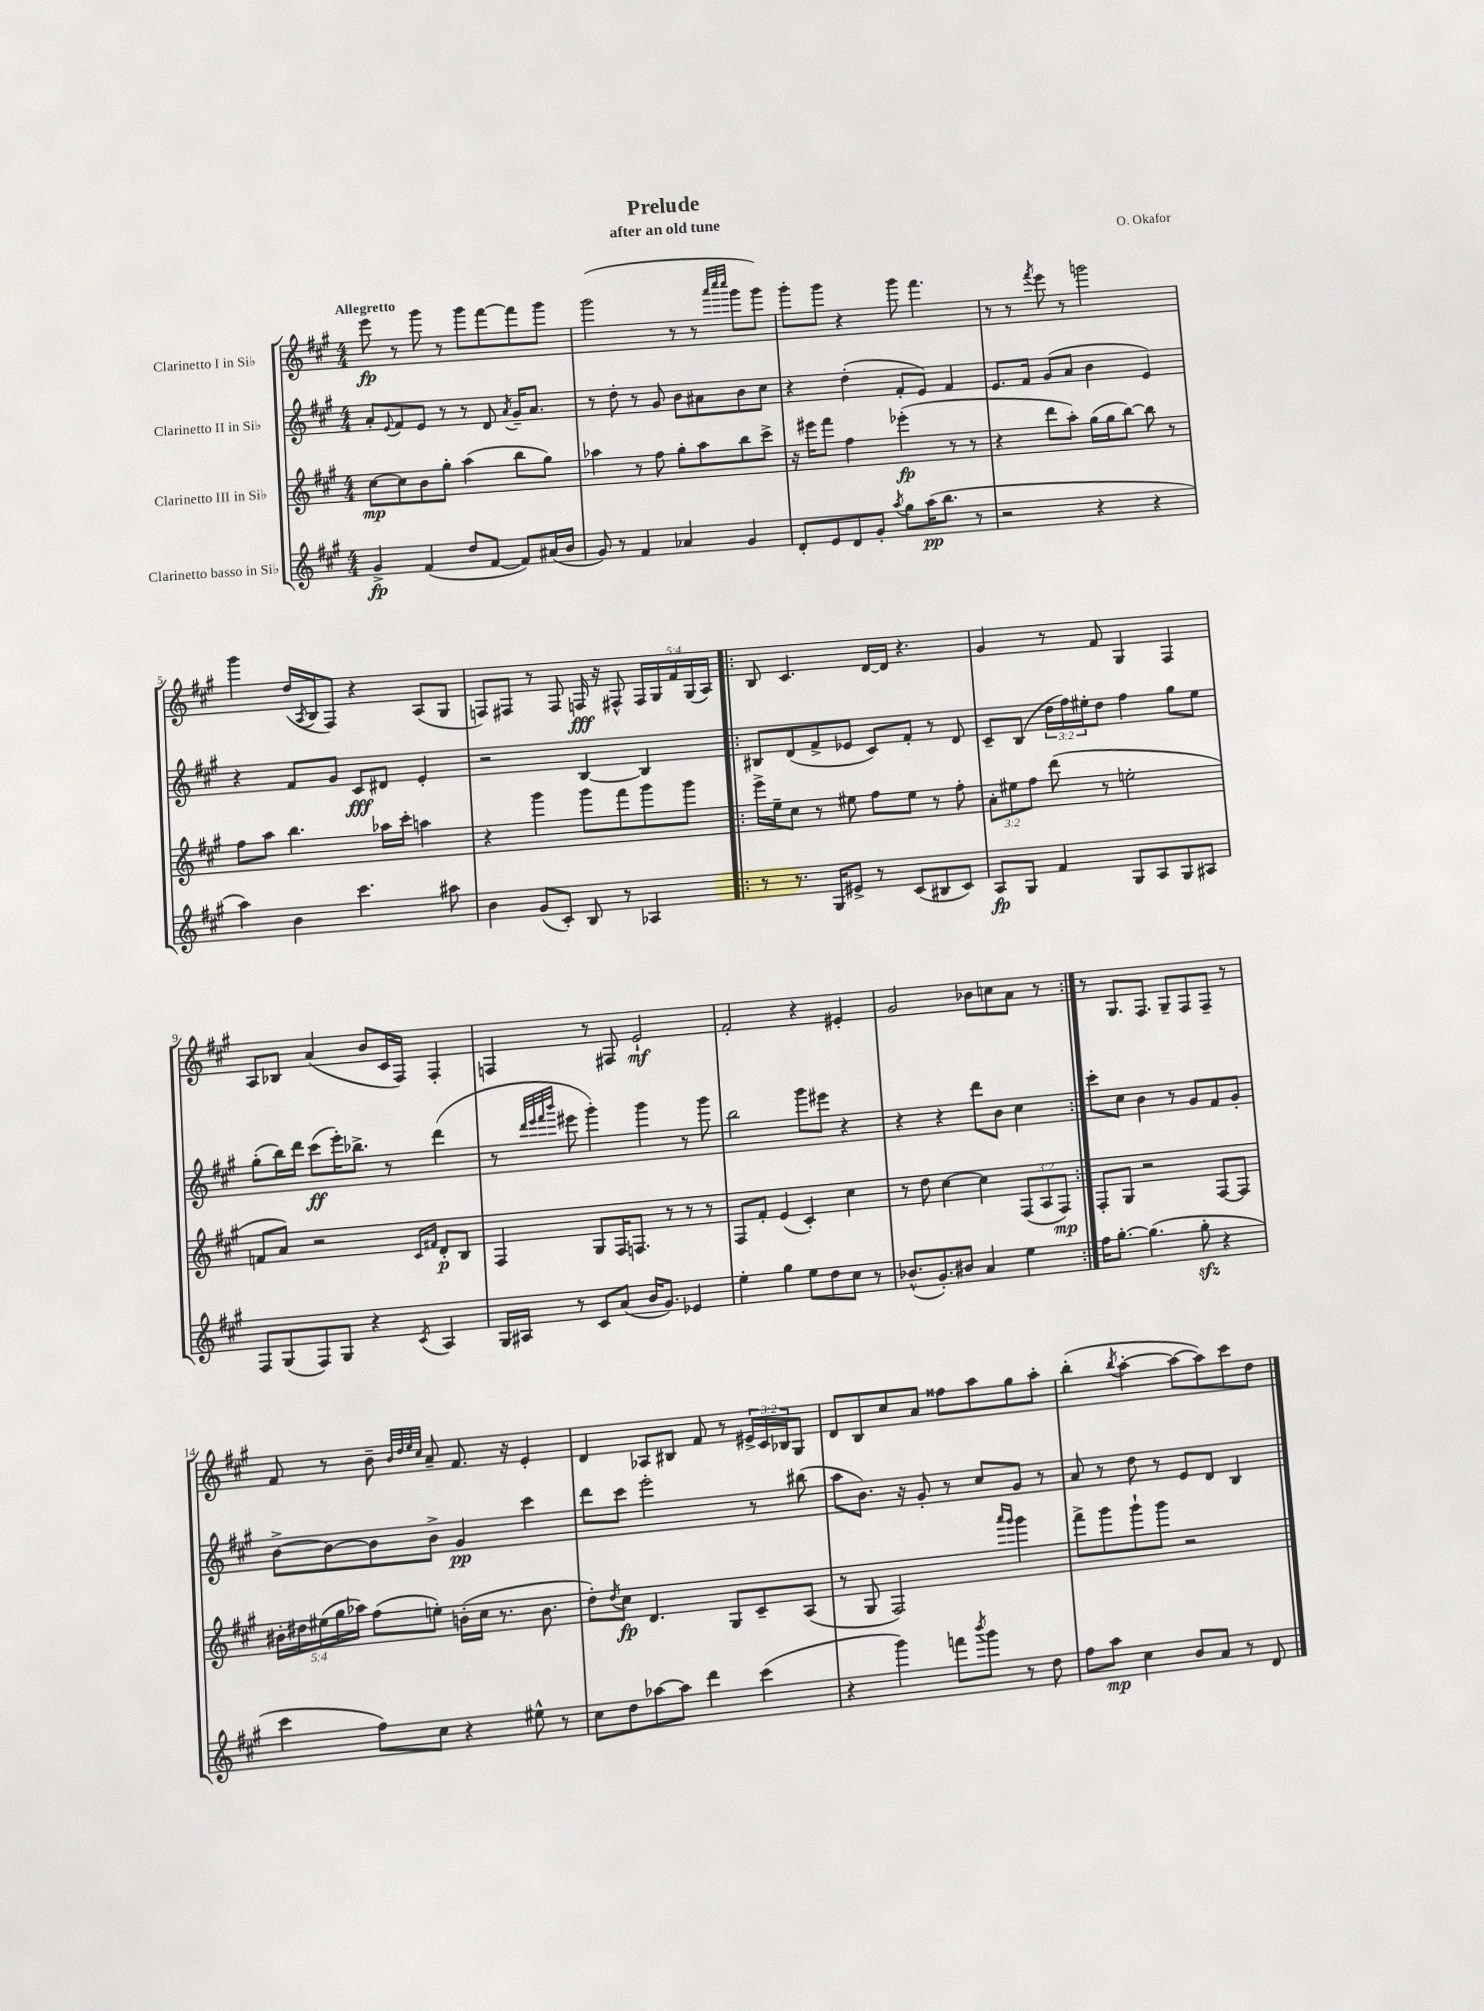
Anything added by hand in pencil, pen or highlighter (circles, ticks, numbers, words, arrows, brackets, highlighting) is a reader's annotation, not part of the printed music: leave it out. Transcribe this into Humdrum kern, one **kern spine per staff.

**kern	**kern	**kern	**kern
*staff4	*staff3	*staff2	*staff1
*clefG2	*clefG2	*clefG2	*clefG2
*k[f#c#g#]	*k[f#c#g#]	*k[f#c#g#]	*k[f#c#g#]
*M4/4	*M4/4	*M4/4	*M4/4
4g#^/	[8cc#\L	8a'/L	8eee\
.	.	8qqe/	.
.	8cc#\]	8f#/	8r
(4f#/	8b\	8e/J	8ggg#\
.	8gg#'\J	8r	8r
8dd/L	(4aa\	8r	8ggg#\L
[8f#/J	.	8d/	[8fff#\
.	.	8qa/	.
8f#/]L)	8bb\L	16g#~/LK	8fff#\]
.	.	8.a/J	.
(16a#/L	8gg#\J)	.	8ggg#\J
16b/JJ	.	.	.
=	=	=	=
8g#/)	4aa-\	8r	(2ggg#\
8r	.	8dd'\	.
4f#/	8r	8r	.
.	8ff#\	8g#/	.
4a-/	8gg#'\L	8b\L	8r
.	8aa-\	8a#\	8r
.	.	.	32qqaaa/LLL
.	.	.	32qqcccc#/
.	.	.	32qqcccc#/JJJ
4g#/	8bb\	8b\	8ggg#\L
.	8ccc#^\J	8cc#\J	8ggg#\J)
=	=	=	=
8d'/L	16r	4r	8ggg#'\L
.	16eee#\LK	.	.
8e/	8fff#\J	.	8ggg#\J
8d/	4ff#\	(4dd'\	4r
8g#'/J	.	.	.
8qaa/	.	.	.
8gg#\L	(4eee-'\	8f#'/L	8ggg#\
(16aa\K	.	8e/J)	4.fff#\
8.bb\J	.	.	.
.	8r	4f#/	.
8r	8r	.	.
=	=	=	=
2r	4r	8.e/L	8r
.	.	.	8r
.	.	16f#/Jk	.
.	.	.	8qfff#/
.	8ddd\L	(8g#/L	8eee\
.	8aa'\J)	8a/J	8r
4r	(16gg#\LL	4b\	2ggg\
.	16gg#\J	.	.
.	[8bb\J)	.	.
4r	8bb\]	4e/)	.
.	8r	.	.
=	=	=	=
4aa\)	8ff#\L	4r	4ggg#\
.	8aa\J	.	.
4b\	4.bb\	8f#/L	(16dd/LL
.	.	.	8qA/
.	.	.	16B/J
.	.	8g#/J	8F#/J)
4.ccc#\	.	8c#/L	4r
.	16aa-\LL	8d#/J	.
.	16ccc#'\JJ	.	.
.	4aa\	4e'/	(8A/L
8aa#\	.	.	8G#/J
=	=	=	=
4b\	4r	2r	8F/L)
.	.	.	8F#/J
(8g#/L	4ggg#\	.	8r
8c#'/J)	.	.	8F#/
8B/	8ggg#\L	[4B/	16F/
.	.	.	16r
8r	8fff#\	.	8F#^^/
4A-/	8ggg#\	4B/]	20F#/LL
.	.	.	20G#/
.	.	.	20f#/
.	8ggg#\J	.	.
.	.	.	(20G#/
.	.	.	20A/JJ)
=!|:	=!|:	=!|:	=!|:
8r	16eee^\LL	8B#/L	8B/
.	16ee~\J	.	.
8.r	8cc#\J	(8d/	4.c#/
.	8r	8f#^/	.
16G#/LK	.	.	.
8e#^/J	8ee#\	8e-/J	.
8r	8ff#\L	8c#/L)	[16d/LL
.	.	.	16d/]JJ
(8c#/L	8ee#\J	8f#'/J	4.r
8B#/	8r	8r	.
8c#/J)	8ff#'\	8d/	.
=	=	=	=
8A/L	12a'\L	8c#~/L	4g#/
.	12ee#\	.	.
8G#/J	.	(8B/J	.
.	12ff#\J	.	.
4f#/	(8ddd\	24dd\LL	8r
.	.	24ff#\)	.
.	.	24ee#'\J	.
.	8r	8dd\J	8f#/
8G#/L	2ee'\	4ff#\	4G#/
8A/	.	.	.
8G#/	.	8gg#\L	4F#/
8A#/J	.	8ee#\J	.
=	=	=	=
8F#/L	8f/L	(8gg#'\L	8A/L
(8G#/	8a/J)	16bb\L)	8B-/J
.	.	16ddd\JJ	.
8F#/)	2r	(8ccc#\L	(4a/
8G#/J	.	16eee'\K)	.
.	.	8.bb-^\J	.
4r	.	.	8b/L
.	.	8r	16c#/L
.	.	.	16F#/JJ)
.	16qqc#/LL	.	.
8qc#/	16qqf#/JJ	.	.
4A/	8d'/L	(4ddd\	4F#'/
.	8B/J	.	.
=	=	=	=
16G#/LL	4F#/	8r	4F/
16A#/JJ	.	.	.
.	.	32qqddd/LLL	.
.	.	32qqeee/	.
.	.	32qqfff#/	.
.	.	32qqbbb/JJJ	.
8r	.	8eee#\	.
8c#/L	8G#/L	4ggg#'\)	8r
(8a/J	16F#/K	.	8F#/
.	8.F/J	.	.
16b/LK	.	4ggg#\	2e`/
8.g#/J)	.	.	.
.	8r	.	.
4e-/	8r	8r	.
.	8r	8ggg#\	.
=	=	=	=
4ee'\	8F#/L	2bb\	2f#'/
.	8f#'/J	.	.
4gg#\	(4e/	.	.
8ee\L	4c#'/)	8ggg#\L	4r
8dd\	.	8eee#\J	.
8cc#\J	4cc#\	4r	4e#'/
8r	.	.	.
=	=	=	=
(8.b-^^/L	8r	4r	2g#/
.	8dd\	.	.
8.g#'/)	.	.	.
.	[4cc#\	4r	.
8b#/J	.	.	.
4a/	4cc#\]	8ddd\L	8b-\L
.	.	8b\J	8cc\
4ee\	(12F#/L	4cc#\	8a\J
.	12A/	.	.
.	.	.	8r
.	12F#/J)	.	.
=:|!	=:|!	=:|!	=:|!
16ff#\LK	8F#'/L	8ccc#'\L	8r
[8.gg#'\J	.	.	.
.	8G#/J	8cc#\J	8.G#/L
(4.gg#\]	2r	4b\	.
.	.	.	8.F#/J
.	.	8r	8G#~/L
8gg#'\	.	8g#/L	8F#/
4r	[8F#/L	8f#/	8F#~/J
.	8F#/]J	8g#'/J	8r
=	=	=	=
4ccc#\	20b#'\LL	[8b^\L	8f#/
.	20dd#\	.	.
.	(20ee#\	.	.
.	.	8b\_	8r
.	20gg#\	.	.
.	20aa-\JJ)	.	.
8ff#\L)	(8ff#\L	8b\]	8b~\
.	.	.	32qqb/LLL
.	.	.	32qqdd/
.	.	.	32qqee/
.	.	.	32qqcc#/JJJ
8cc#\J	8ee'\J)	8b^\J	8a~/
4r	(16b'\LL	4g#/	8.f#/
.	16cc#\JJ	.	.
.	8.r	.	.
.	.	.	16r
8ee#^^\	.	4ccc#\	4e'/
.	8.b\	.	.
8r	.	.	.
=	=	=	=
8cc#\L	8dd'\L)	8ddd\L	4d/
.	8qdd/	.	.
8dd\	8cc#\J	8ccc#\J	.
[8aa-\	4.d/	2eee'\	8A-/L
8aa-\]J	.	.	8B#/J
4ddd\	.	.	8f#/
.	8G#/L	.	8r
(4ccc#\	8c#~/	8r	24e#^/LL
.	.	.	24c#/
.	.	.	24B-/J
.	(8A/J	(8bb#\	8G#/J
=	=	=	=
4r	8r	8aa\L	8d/L
.	8G#/	8.b\J)	8B/
4ggg#\)	2F#/)	.	8cc#/
.	.	16r	.
.	.	8g#'/	8a/J
8fff\L	.	8r	8ff##\L
8qbbb/	.	.	.
8ggg#\J	.	8cc#/L	8aa\
.	16qqaaa/LL	.	.
.	16qqggg#/JJ	.	.
8r	4ggg#\	8g#/J	8gg#\
8dd\	.	8r	8aa'\J
=	=	=	=
8ff#\L	8fff#^\L	8a/	(4bb'\
8aa\J	8ggg#\	8r	.
.	.	.	8qbb/
4cc#\	8ggg#`\	8dd\	[4aa'\
.	8ggg#\J	8r	.
8b/L	2r	8e/L	8aa\_L
8a/J	.	8d/J	8aa\])
8r	.	4B/	8ccc#\
8d/	.	.	8dd\J
==	==	==	==
*-	*-	*-	*-
